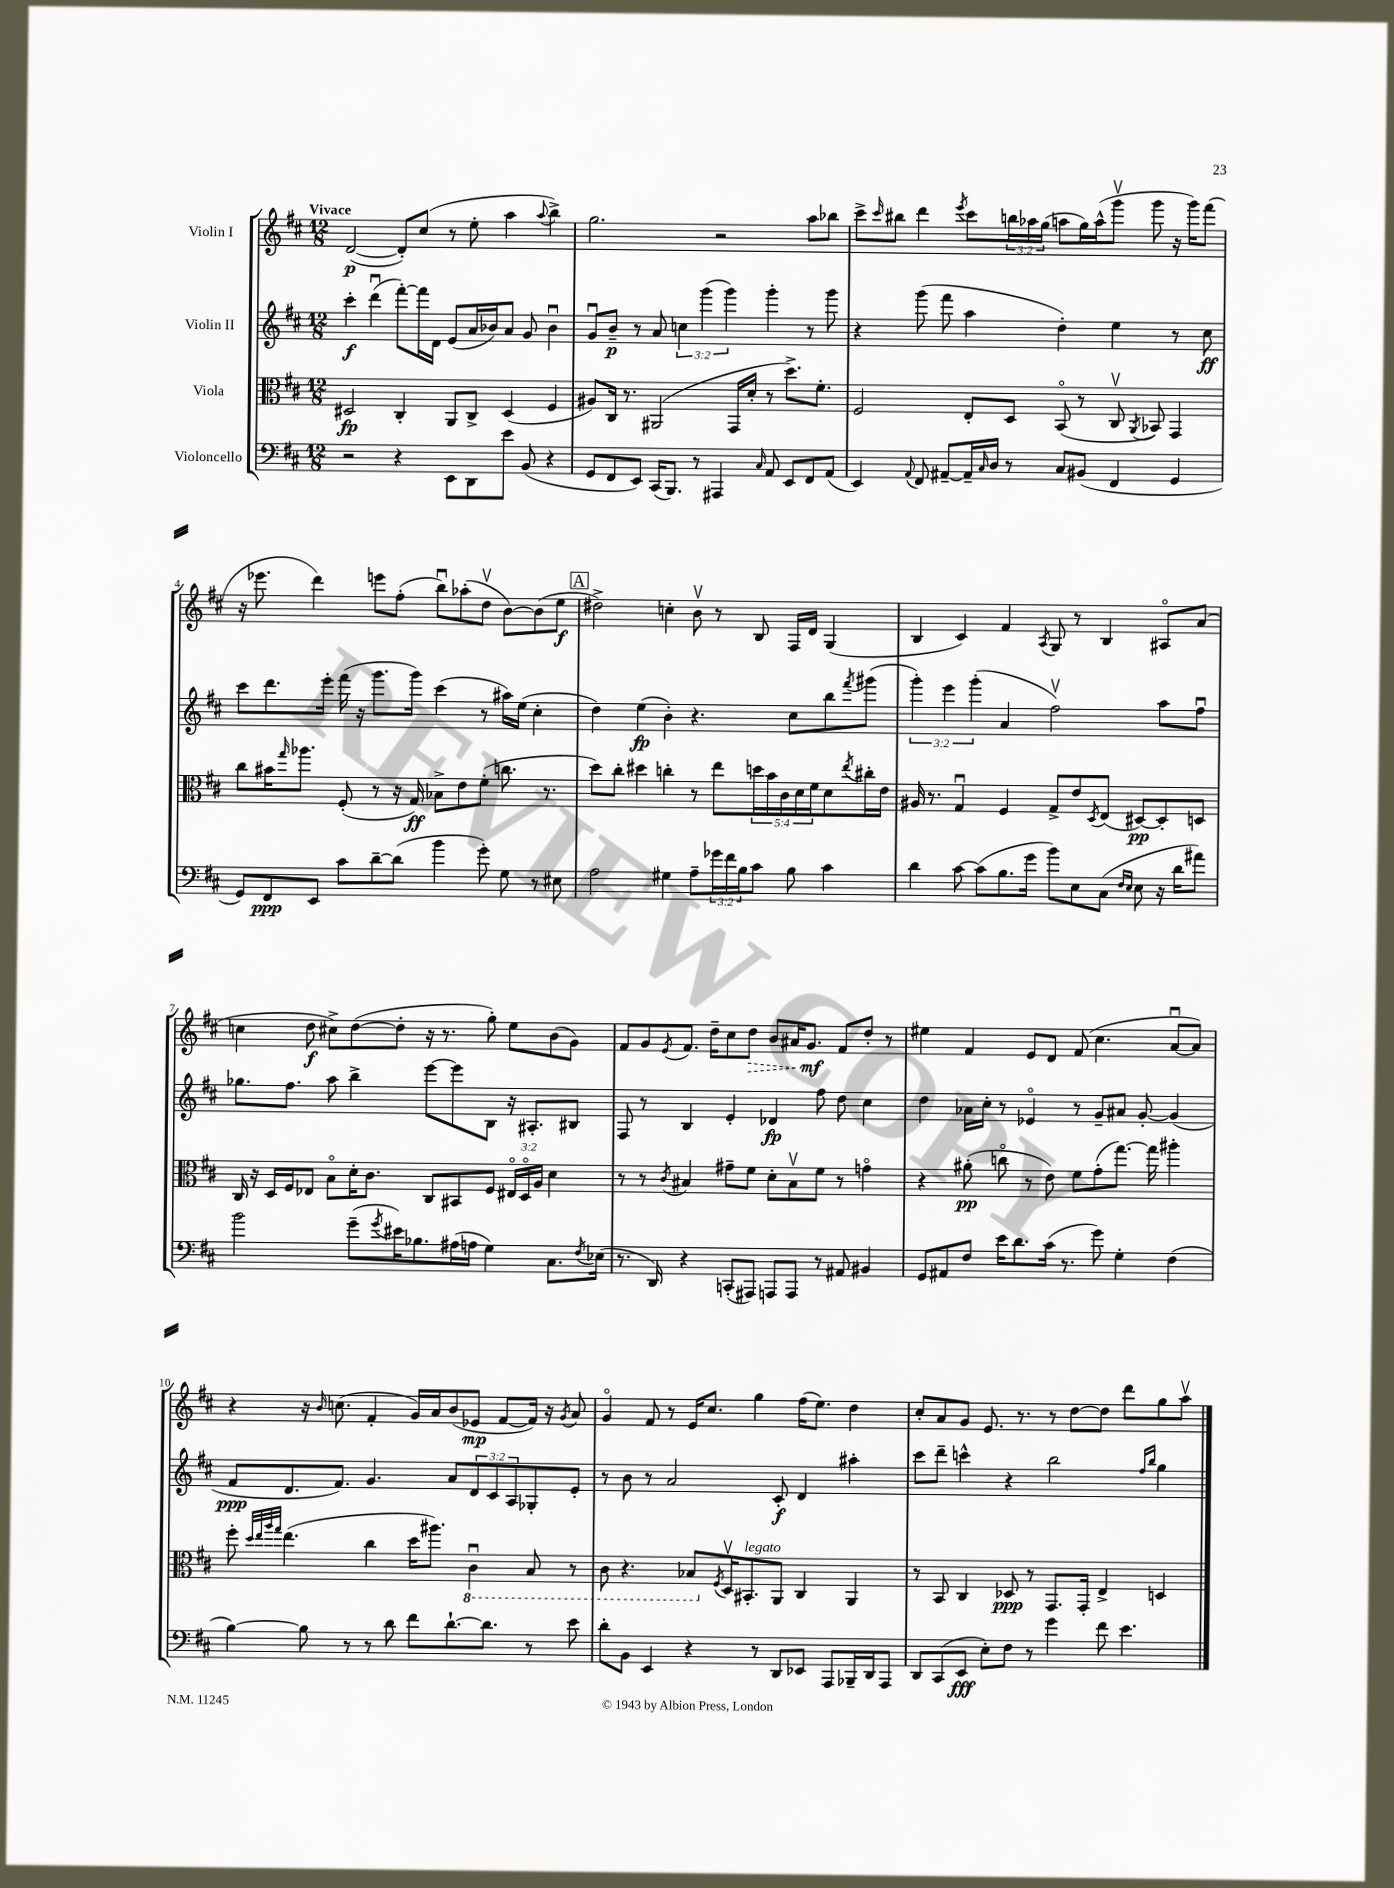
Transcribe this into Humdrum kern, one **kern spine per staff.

**kern	**kern	**kern	**kern
*staff4	*staff3	*staff2	*staff1
*clefF4	*clefC3	*clefG2	*clefG2
*k[f#c#]	*k[f#c#]	*k[f#c#]	*k[f#c#]
*M12/8	*M12/8	*M12/8	*M12/8
2r	2D#/	4ccc#'\	([2d/
.	.	(4dddu\	.
4r	4C#'/	[8fff#'\L)	8d'/]L)
.	.	16fff#\]L	(8cc#/J
.	.	16d\JJ	.
8EE\L	8AA/L	(8e/L	8r
8DD\	8C#^/J	16a/L	8ee'\
.	.	16b-/J)	.
8e\J	(4D#/	8a/J	4aa\
(8BB/	.	8g/	.
.	.	.	8qqaa/
4r	4F#/	4b-u\	4bb^\)
=	=	=	=
8GG/L	8A#/L)	8gu/L	2.gg\
8FF#/	16C#/Jk	8b~/J	.
.	8.r	.	.
8EE/J)	.	8r	.
(16CC#/LK	(2AA#/	8a/	.
8.BBB/J)	.	.	.
.	.	6cc\	.
8r	.	.	.
.	.	(6ggg\	.
4AAA#/	.	.	2r
.	.	6ggg\)	.
.	16GG/LL	.	.
.	16d'/JJ	.	.
16qqC#/	.	.	.
8AA/	8r	4ggg'\	.
8EE/L	8.dd^\L)	.	.
8FF#/	.	8r	8aa\L
.	8.f#'\J	.	.
(8AA/J	.	8ggg\	8bb-\J
=	=	=	=
4EE/)	2F#/	4r	8ccc#^\L
.	.	.	16qqccc#/
.	.	.	8bb#\J
8qqAA/	.	.	.
8FF#/	.	(8ggg\	4ddd\
[8AA#~/L	.	8fff#\	.
.	.	.	8qeee/
16AA#~/]L	8E'/L	4aa\	8ccc#\L
16qqC#/	.	.	.
16D/JJ	.	.	.
8r	8D/J	.	24bb\L
.	.	.	24aa-\
.	.	.	(24gg\JJ
8C#/L	(8BBo/	4dd'\)	8aa\L
(8BB#/J	8r	.	16gg\L)
.	.	.	(16aa^^\J
4FF#/	8C#v/	4ee\	8gggv\J
.	8qAA/	.	.
.	8BB-/)	.	8ggg\
4GG/	4GG/	8r	16r
.	.	.	16ggg\LK)
.	.	8cc#\	(8fff#\J
=	=	=	=
8GG/L)	8cc#\L	8ccc#\L	16r
.	.	.	8.eee-\
8FF#/	16b#\K	8.ddd\	.
.	16qqgg/	.	.
.	8.aa-\J	.	.
8EE/J	.	.	4ddd\)
.	.	16eee'\Jk	.
8c#\L	(8F#'/	(16fff#\	.
.	.	16r	.
[8d~\	8r	8.ggg\L	8eee\L
(8d\]J	16r	.	(8ff#'\J
.	16G/)	16ggg\Jk)	.
4b\	8B-^\L	(4ccc#\	8bbu\L)
.	8e\	.	(8aa-'\
8g'\)	(8f#'\J	8r	8ddv\J
8G\	8.cc\	16aa#\LL)	[8b\L)
.	.	(16ee\JJ	.
8r	.	4cc#'\	(8b\]
.	8.r	.	.
8E#\	.	.	8ee\J
=	=	=	=
2A\	8dd\L)	4dd\)	2dd#^\)
.	8cc#'\J	.	.
.	4dd#\	(4ee\	.
4G#\	4cc'\	4b'\)	4cc'\
8A~\L	8r	4.r	8bv\
24g-\L	8ee\L	.	8r
24f#\	.	.	.
24B\J	.	.	.
8c#\J	20dd\L	.	8B/
.	20b\	.	.
.	20c#\	.	.
8B\	.	8cc#\L	16F#/LL
.	20d\	.	.
.	.	.	16d/JJ
.	20f#\J	.	.
4c#\	8d\	8bb\	(4G/
.	8qee/	8qfff#/	.
.	16cc#'\L	(8ggg#\J	.
.	16e\JJ	.	.
=	=	=	=
4d\	16A#/	6ggg'\)	4B/
.	8.r	.	.
.	.	6eee\	.
[8c#\	4Gu/	.	4c#/)
.	.	(6ggg'\	.
(8c#\]L	.	.	.
8.B\	4F#/	4a/	4f#/
16g\Jk	.	.	.
.	.	.	8qA/
8b\L)	8G^/L	2ff#v\)	8G/
8E\	8e/	.	8r
.	8qD/	.	.
(8C#\J	(8E/J	.	4B/
16qqF#/LL	.	.	.
16qqE/JJ	.	.	.
8E\	[8D#/L)	.	.
16r	8D#'/]	8aa\L	8A#o/L
16d\LK	.	.	.
8a#\J)	8D/J	8ff#u\J	(8a/J
=	=	=	=
2b\	16C#/	8.gg-\L	4cc\
.	16r	.	.
.	16D/LL	.	.
.	16F#/J	8.ff#\J	.
.	8E-/J	.	8dd\
.	8Bo\L	8aa\	8cc#^\L)
(8g~\L	16d'\K	4bb^\	([8dd\
.	8.c#\J	.	.
8qg/	.	.	.
16e#\K)	.	.	8dd'\]J
8.B-\	.	.	.
.	8C#/L	[8eee\L	16r
.	.	.	8.r
(16A#\L	8BB#/	8eee\]	.
16A\JJ	.	.	.
4G\)	8F#/J	8B\J	8gg'\)
.	24E#o/LL	16r	8ee\L
.	24Do/	.	.
.	.	8.A#'/L	.
.	24A/JJ	.	.
8.C#\L	4d\	.	(8b\
.	.	8B#/J	8g\J)
8qF#/	.	.	.
(16E-\Jk	.	.	.
=	=	=	=
8.r	8r	8F#/	8f#/L
.	8r	8r	8g/
16DD/)	.	.	.
.	8qc#/	.	8qe/
4r	4B#/	4B/	8.f#/J
.	.	.	16dd~\LK
(8CC'/L	8g#~\L	4e'/	8cc#\
8AAA#/J)	8f#\J	.	8dd\J
8AAA/L	8d'\L	4d-/	8b/L
8AAA/J	8B#v\	.	16a#/K
.	.	.	8.g/J
8r	8f#\J	8ff#\	.
8AA#/	8r	8dd\	8f#/L
4BB#/	4go\	4cc#\	8dd'/J
.	.	.	8r
=	=	=	=
8GG/L	4r	4dd\	4ee#\
8AA#/	.	.	.
8F#/J	(8a#'\	16a-\LL	4f#/
.	.	16cc#'\JJ	.
16e\LK	8cco\	8r	.
8.d\	.	.	.
.	8r	4e-o/	8e/L
(16c#\Jk	8e\)	.	8d/J
8.r	.	.	.
.	8f#\L	8r	(8f#/
8g\)	(8g'\	8g~/L	4.cc#\
4G'\	[8.gg\J)	8a#/J	.
.	.	[8g'/	.
.	16gg\]	.	.
(4F#\	4aa#'\	(4g/]	[8au/L
.	.	.	8a/]J)
=	=	=	=
[4B\)	8ff#'\	8f#/L	4r
.	32qqdd/LLL	.	.
.	32qqee/	.	.
.	32qqaa/	.	.
.	32qqgg/JJJ	.	.
.	(4.ee\	8.d/	.
8B\]	.	.	16r
.	.	.	16qqb/
.	.	8.f#/J)	(8.cc\
8r	.	.	.
8r	4cc#\	4.g/	4f#'/
8d\	.	.	.
8f#\L	16dd\LK	.	16g/LL)
.	8.aa#\J)	.	16a/J
[8.d`\	.	8a/L	(8b/
.	4C#u\	12d/	8e-/J
8.d\]J	.	.	.
.	.	12c#/	.
.	.	.	[8f#/L
.	.	12A/	.
8r	8BB/	8G-'/	16f#/]Jk)
.	.	.	16r
.	.	.	8qg/
8e\	8r	8e'/J	8a/
=	=	=	=
8d'\L	8C#\	8r	4go/
8BB\J	4.r	8b\	.
4EE/	.	8r	8f#/
.	.	2a/	8r
4r	8BB-/L	.	16e/LK
.	.	.	8.cc#/J
.	8qF#/	.	.
.	16Dv/K	.	.
.	8.BB#'/	.	.
8r	.	.	4gg\
8DD/L	8AA/J	8c#'/	.
8EE-/J	4C#/	4d/	(16ff#\LK
.	.	.	8.ee\J)
8AAA/L	.	.	.
16BBB-~/L	4AA/	4aa#'\	4dd\
16DD/J	.	.	.
8AAA/J	.	.	.
=	=	=	=
8DD/L	8r	8ccc#\L	8cc#'/L
(8CC#/	8BB/	8ddd~\J	8a/
8EE/J	4C#/	4ccc^^\	8g/J
8E'\L)	.	.	8.e/
8F#\J	8D-/	4r	.
.	.	.	8.r
8r	8r	.	.
4g\	8.GG/L	2bb\	8r
.	.	.	[8dd\L
.	16GG'/Jk	.	.
8f#\	4E^/	.	8dd\]J
4.e\	.	.	8ddd\L
.	.	16qqff#/LL	.
.	.	16qqbb/JJ	.
.	4D/	4gg\	8gg\
.	.	.	8aav\J
==	==	==	==
*-	*-	*-	*-
